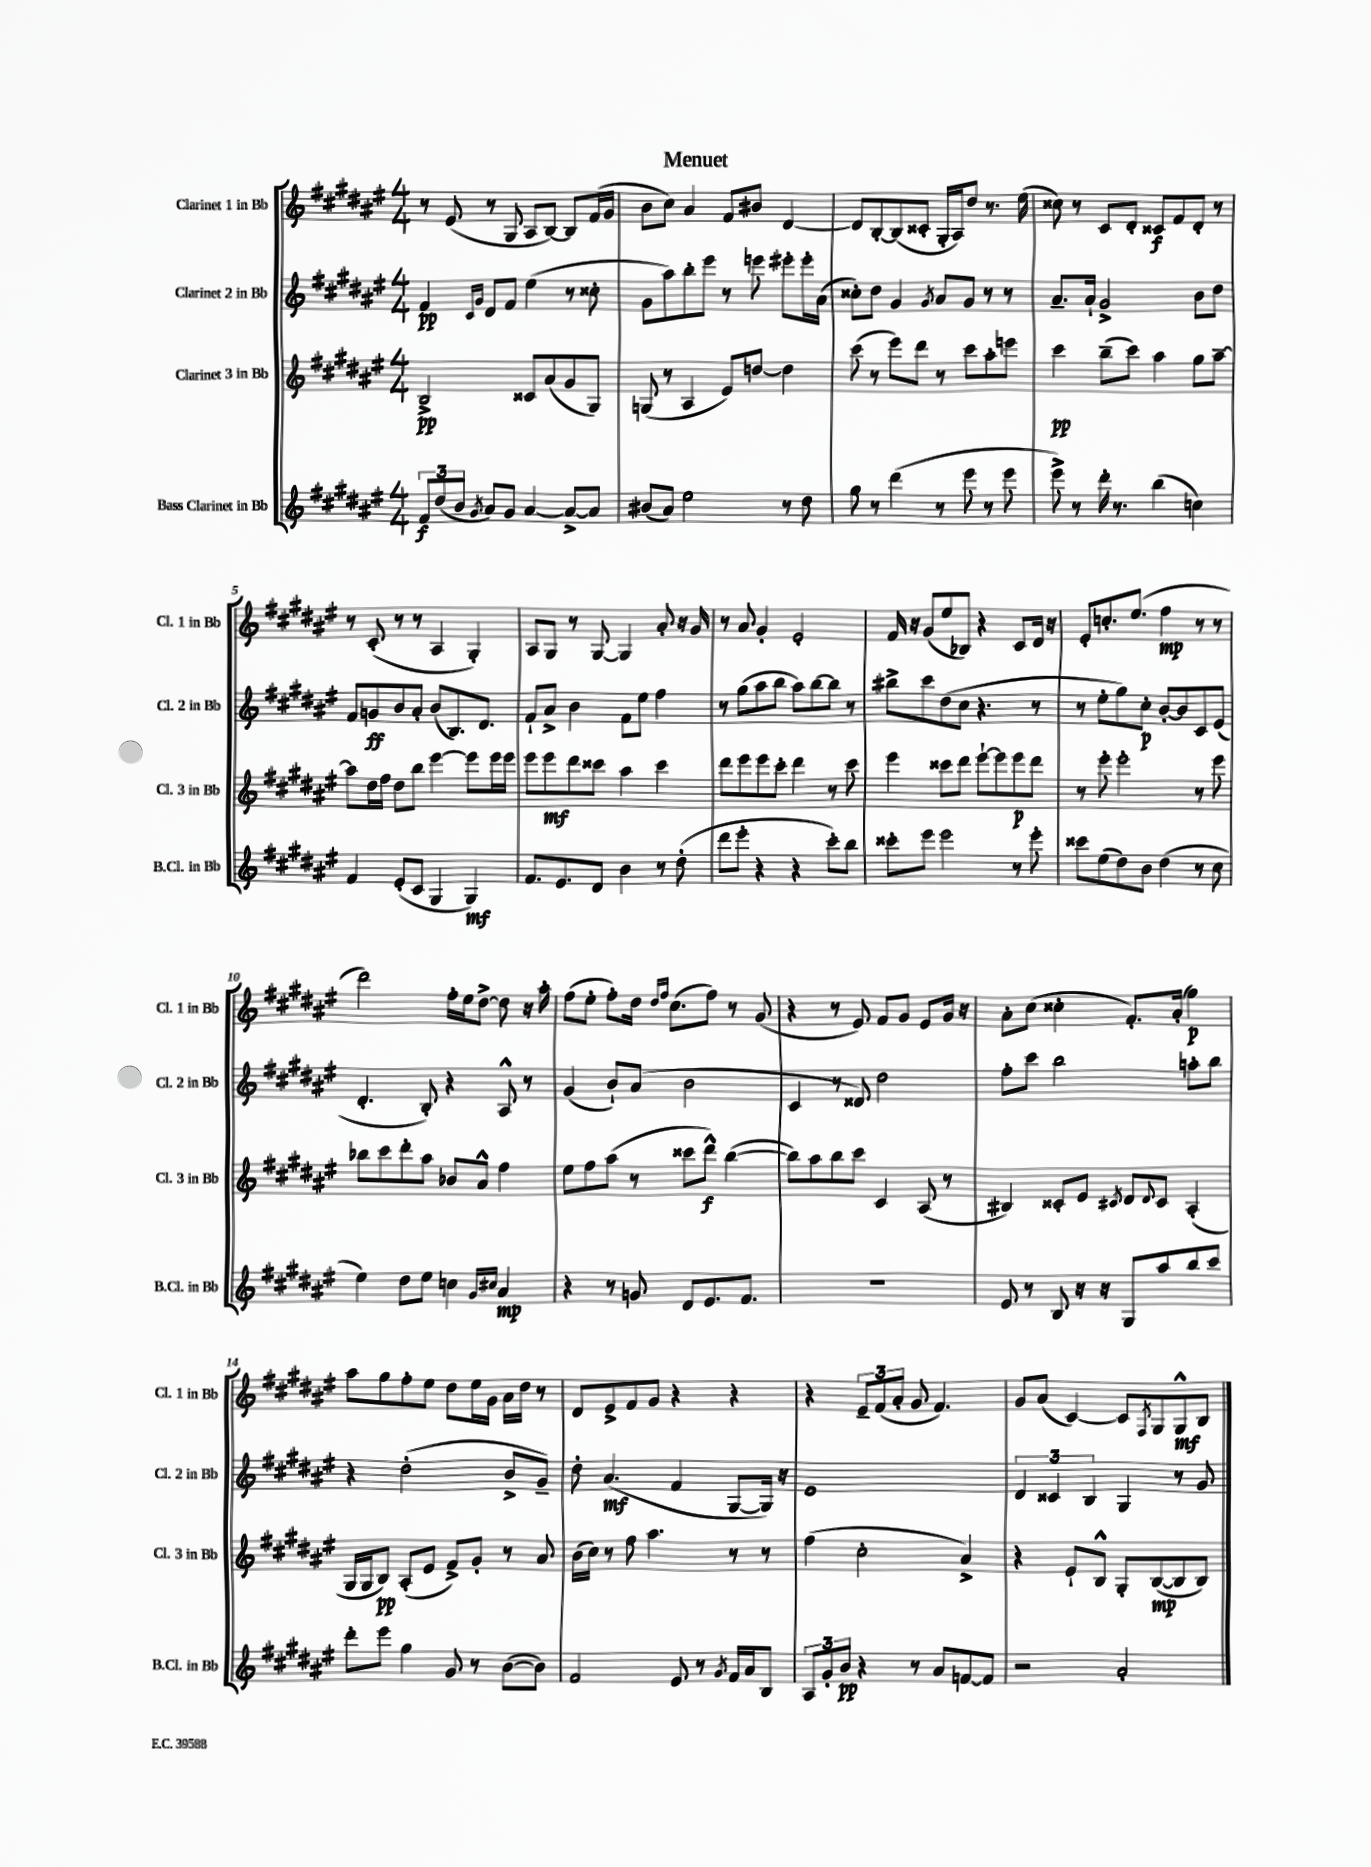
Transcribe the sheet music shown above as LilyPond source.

\header { title = "Menuet" }
<<
\new StaffGroup <<
\new Staff = "s0" \with { instrumentName = "Clarinet 1 in Bb" shortInstrumentName = "Cl. 1 in Bb" } {
    \clef treble \key fis \major \numericTimeSignature \time 4/4
    r8 eis'8( r8 gis8 ais8 b8~) b8 fis'16( gis'16 |
    b'8 cis''8) ais'4 fis'8 bis'8 dis'4~ |
    dis'8 b8~-. b8( cisis'8-. gis16-. ais16) dis''8 r8. eis''16( |
    cisis''8) r8 cis'8 dis'8-. cisis'8\f fis'8 dis'8-. r8 |
    r8 cis'8-.( r8 r8 ais4 gis4-.) |
    ais8 gis8 r8 gis8~ gis4 ais'8-. r16 gis'16 |
    r8 ais'8 gis'4-. eis'2-. |
    fis'16 r16 gis'8( eis''8 bes8) r4 cis'8 dis'16 r16 |
    eis'8-. c''8.-. eis''8.( fis''4\mp r8 r8 |
    dis'''2) fis''16-. eis''16 dis''8~-> dis''8 r16 ais''16-. |
    fis''8( eis''8-. fis''8-.) dis''16 \grace { dis''16 fis''16 } cis''8.( fis''8) r8 gis'8( |
    r4 r8 eis'8) fis'8 gis'8 eis'8 gis'16 r16 |
    ais'8-. cis''8( cisis''4-. fis'8.-.) ais'16-.( gis''4\p) |
    ais''8 gis''8 fis''8-. eis''8 dis''8 eis''16 gis'16 ais'16 dis''16 r8 |
    dis'8 eis'8-> fis'8 gis'8 r4 r4 |
    r4 \tuplet 3/2 { eis'8-- fis'8( ais'8-. } gis'8 fis'4.) |
    gis'8 ais'8( cis'4~) cis'8 \acciaccatura { fis8 } gis8 gis8-^\mf b8 \bar "|." |
}
\new Staff = "s1" \with { instrumentName = "Clarinet 2 in Bb" shortInstrumentName = "Cl. 2 in Bb" } {
    \clef treble \key fis \major \numericTimeSignature \time 4/4
    fis'4\pp \grace { cis'16 gis'16 } dis'8 fis'8 eis''4( r8 cisis''8-. |
    gis'8 ais''8) b''8-. eis'''8 r8 e'''8 eis'''8-. eis'''16-. ais'16( |
    cisis''8-.) dis''8 gis'4 \acciaccatura { gis'8 } ais'8 gis'8 r8 r8 |
    ais'8.-- ais'16-! gis'2-> b'8 dis''8 |
    fis'8 g'8\ff b'8 ais'8-. b'8( b8.) dis'8. |
    fis'8-! ais'8-> b'4 fis'8 eis''8 fis''4 |
    r8 gis''8( ais''8 b''8 ais''8) b''8~ b''8 r8 |
    bis''8-> cis'''8 dis''8( cis''8 r4. r8 |
    r8 eis''8-. gis''8) cis''8-.\p b'8~-. b'8 cis'8 eis'8( |
    dis'4.-. b8-.) r4 ais8-^ r8 |
    gis'4( b'8-!) ais'8( b'2 |
    cis'4 r8 disis'8) dis''2 |
    fis''8-. cis'''8 b''2 a''8-. b''8 |
    r4 dis''2-.( b'8-> gis'8--) |
    dis''8-. ais'4.\mf( fis'4 gis8~ gis16) r16 |
    eis'1 |
    \tuplet 3/2 { dis'4 cisis'4 b4 } gis4 r8 gis'8 \bar "|." |
}
\new Staff = "s2" \with { instrumentName = "Clarinet 3 in Bb" shortInstrumentName = "Cl. 3 in Bb" } {
    \clef treble \key fis \major \numericTimeSignature \time 4/4
    b2->\pp cisis'8 ais'8( gis'8 gis8) |
    g8( r8 ais4 eis'8) d''8~ d''4 |
    cis'''8( r8 eis'''8) dis'''8 r8 cis'''8 ais''8-. e'''8 |
    cis'''4\pp b''8--( cis'''8) ais''4 gis''8 ais''8~-- |
    ais''8 dis''16 fis''16 dis''8 b''8 eis'''4~ eis'''8 eis'''16 eis'''16 |
    eis'''8 eis'''8\mf dis'''8 cisis'''8 ais''4 cisis'''4 |
    dis'''8 eis'''8 eis'''8 cis'''8-. dis'''4 r8 cis'''8 |
    eis'''4 cisis'''8 dis'''8 eis'''8~-! eis'''8 eis'''8\p dis'''8 |
    r8 eis'''8-. eis'''2-. r8 eis'''8 |
    bes''8 cis'''8 dis'''8-. ais''8 bes'8 ais'8-^ fis''4 |
    eis''8 fis''8 ais''8( r8 cisis'''8 dis'''8-^\f) b''4~( |
    b''8) ais''8 b''8 cis'''8 cis'4 ais8( r8 |
    bis4) cisis'8-. eis'8 \acciaccatura { cis'8 } dis'8 \appoggiatura { dis'8 } cis'8 ais4-.( |
    gis16 gis16 b8\pp) ais8-.( eis'8 fis'8->) gis'8-. r8 ais'8 |
    b'16( cis''16) r8 fis''8 ais''4. r8 r8 |
    fis''4( cis''2-. ais'4->) |
    r4 eis'8-! b8-^ gis8-. b8~\mp( b8 b8) \bar "|." |
}
\new Staff = "s3" \with { instrumentName = "Bass Clarinet in Bb" shortInstrumentName = "B.Cl. in Bb" } {
    \clef treble \key fis \major \numericTimeSignature \time 4/4
    \tuplet 3/2 { fis'8\f dis''8( b'8 } \acciaccatura { gis'8 } ais'8) gis'8 ais'4~ ais'8~-> ais'8 |
    bis'8( ais'8) eis''2 r8 dis''8 |
    gis''8 r8 dis'''4( r8 eis'''8 r8 eis'''8 |
    eis'''8->) r8 dis'''16-. r8. b''4( c''4) |
    fis'4 eis'8-.( cis'8 gis4 gis4\mf) |
    fis'8. eis'8. dis'8 b'4 r8 dis''8-.( |
    dis'''8 eis'''8-. r4 r4 cis'''8-.) b''8 |
    cisis'''8-. eis'''8 eis'''2 r8 eis'''8-. |
    cisis'''8 eis''8( dis''8) b'8 dis''4( r8 cis''8 |
    eis''4) dis''8 eis''8 c''4 \grace { gis'16 cis''16 } ais'4\mp |
    r4 r8 g'8 dis'8 eis'8. fis'8. |
    R1 |
    eis'8 r8 b8 r16 r16 gis8 ais''8 b''8 cis'''8 |
    dis'''8-. eis'''8 gis''4 gis'8 r8 b'8~( b'8) |
    fis'2 eis'8 r8 \acciaccatura { gis'8 } fis'16 ais'16 b8 |
    \tuplet 3/2 { ais8 gis'8-. b'8\pp } r4 r8 ais'8 f'8~ f'8 |
    r2 ais'2-. \bar "|." |
}
>>
>>
